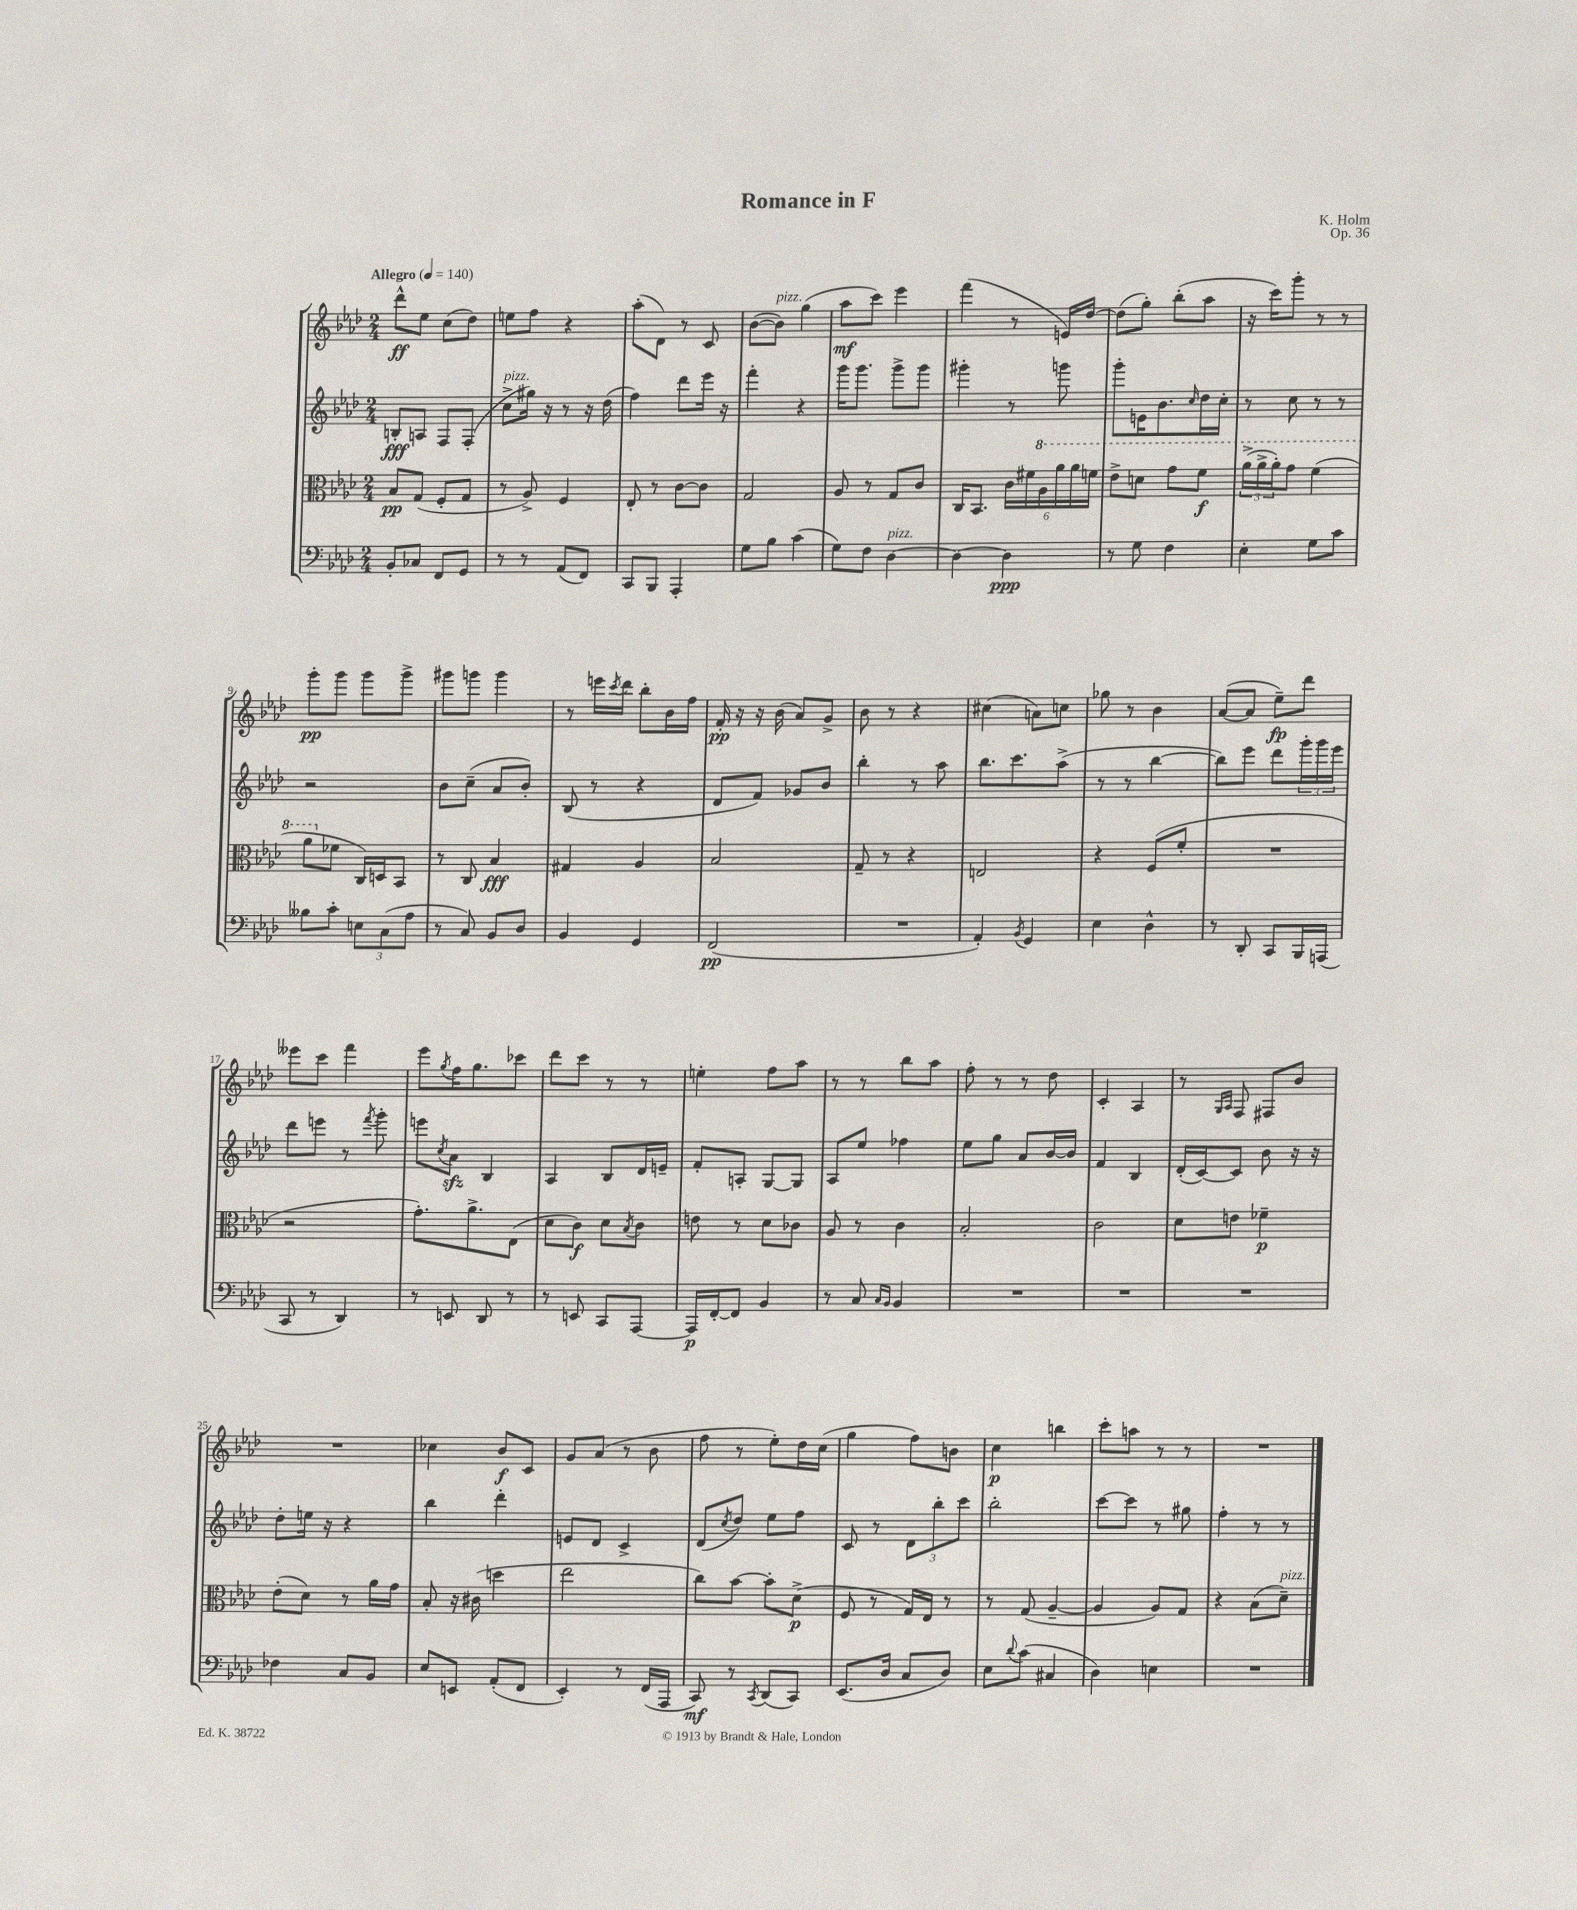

**kern	**kern	**kern	**kern
*staff4	*staff3	*staff2	*staff1
*clefF4	*clefC3	*clefG2	*clefG2
*k[b-e-a-d-]	*k[b-e-a-d-]	*k[b-e-a-d-]	*k[b-e-a-d-]
*M2/4	*M2/4	*M2/4	*M2/4
*MM140	*MM140	*MM140	*MM140
8BB-'	8B-	8B'	8ddd-^^
8C-	(8G	8A	8ee-
8FF	8F'	8F	(8cc
8GG	8G	(8F'	8dd-)
=	=	=	=
8r	8r	8cc^	8ee
8r	8A-^)	16gg#)	8ff
.	.	16r	.
(8AA-	4F	8r	4r
8FF)	.	16r	.
.	.	(16dd-	.
=	=	=	=
8CC	8E-'	4ff)	(8aa-'
8BBB-	8r	.	8d-)
4AAA-'	[8c	8ddd-	8r
.	8c]	16eee-	8c
.	.	16r	.
=	=	=	=
8G	2G	4fff'	([8b-
8B-	.	.	8b-])
(4c	.	4r	(4gg
=	=	=	=
8G)	8A-	16ggg	8aa-
.	.	8.ggg	.
8F	8r	.	8ccc)
[4D-	8G	8ggg^	4eee-
.	8c	8ggg	.
=	=	=	=
4D-_	16C	4ggg#'	(4fff
.	8.BB-	.	.
4D-]	24c	8r	8r
.	24f#	.	.
.	24a-	.	.
.	24aa-	8ggg	16e)
.	24aa-	.	.
.	.	.	[16dd-
.	24ff	.	.
=	=	=	=
8r	8ee-^	8ggg'	(8dd-]
8G	8dd	16e	8gg')
.	.	8.b-	.
4F	8gg	.	(8bb-'
.	.	16qqcc	.
.	8ff	16dd-	8aa-
.	.	16cc'	.
=	=	=	=
4E-'	(24aa-^	8r	16r
.	24aa-^	.	.
.	.	.	16ccc)
.	24aa-')	.	.
.	8gg	8cc	8ggg'
8G	(4ff	8r	8r
8c	.	8r	8r
=	=	=	=
8B--	8aa-	2r	8ggg'
8c'	8f-	.	8ggg
12E	16C)	.	8ggg
.	16D	.	.
(12C	.	.	.
.	8BB-	.	8ggg^
12A-	.	.	.
=	=	=	=
8r	8r	8b-	8ggg#
8C)	8C	(8cc~	8ggg
8BB-	4B-	8a-	4ggg
8D-	.	8b-')	.
=	=	=	=
4BB-	4G#	(8B-	8r
.	.	8r	16eee
.	.	.	8qccc
.	.	.	16ddd-
4GG	4A-	4r	8bb-'
.	.	.	16b-
.	.	.	16ff
=	=	=	=
(2FF	2B-	8d-	16f'
.	.	.	16r
.	.	8f)	16r
.	.	.	(16b-
.	.	8g-	8a-)
.	.	8b-	8g^
=	=	=	=
2r	8G~	4bb-'	8b-
.	8r	.	8r
.	4r	8r	4r
.	.	8aa-	.
=	=	=	=
4AA-')	2E	8.bb-	(4cc#
.	.	8.ccc	.
8qBB-	.	.	.
4GG	.	.	8a)
.	.	(8aa-^	8cc
=	=	=	=
4E-	4r	8r	8gg-
.	.	8r	8r
4D-^^	(8F	[4bb-	4b-
.	8f'	.	.
=	=	=	=
8r	2r	8bb-])	([8a-
8DD-'	.	8eee-	8a-]
8CC	.	8ddd-	8ee-~)
16BBB-	.	24ggg'	8ddd-
.	.	24ggg	.
(16AAA	.	.	.
.	.	24eee-	.
=	=	=	=
8CC	2r	8ddd-	8eee--
8r	.	8eee	8ccc
4DD-)	.	8r	4fff
.	.	8qfff	.
.	.	8ggg'	.
=	=	=	=
8r	8.g')	8eee	8eee-
.	.	8qcc	8qgg
8EE	.	8a-	16ff
.	8.a-^	.	8.gg
8DD-	.	4B-	.
8r	(8E-	.	8ccc-
=	=	=	=
8r	8d-	4A-	8ddd-
8EE	8c)	.	8ccc
8CC	8d-	8B-	8r
.	8qB-	.	.
[8AAA-	8c	16d-	8r
.	.	16e~	.
=	=	=	=
16AAA-]	8e	8f'	4ee'
[16FF'	.	.	.
8FF]	8r	8A'	.
4BB-	8d-	[8G	8ff
.	8c-	8G]	8aa-
=	=	=	=
8r	8A-	8A-	8r
8C	8r	8ee-	8r
16qqC	.	.	.
16qqBB-	.	.	.
4BB-	4c	4ff-	8bb-
.	.	.	8aa-
=	=	=	=
2r	2B-'	8ee-	8ff'
.	.	8gg	8r
.	.	8a-	8r
.	.	[16b-	8dd-
.	.	16b-]	.
=	=	=	=
2r	2c	4f	4c'
.	.	4B-	4A-
=	=	=	=
2r	8d-	(16d-'	8r
.	.	[16c)	.
.	.	.	16qqG
.	.	.	16qqA-
.	8e	8c]	8F
.	4f-~	8b-	8F#
.	.	16r	8b-
.	.	16r	.
=	=	=	=
4F-	(8e-'	8dd-'	2r
.	8d-)	16ee	.
.	.	16r	.
8C	8r	4r	.
8BB-	16a-	.	.
.	16g	.	.
=	=	=	=
8E-	8B-'	4bb-	4cc-
8EE	16r	.	.
.	(16c#	.	.
(8AA-'	4dd	4ddd-'	8b-
8FF	.	.	8c
=	=	=	=
4EE-')	2ee-	8e	8g
.	.	8d-	(8a-
8r	.	4c^	8r
(16FF	.	.	8b-
16AAA-	.	.	.
=	=	=	=
8CC)	8cc)	(8d-	8ff
.	.	8qcc	.
8r	[8b-	8dd-)	8r
8qCC	.	.	.
(8DD-	8b-']	8ee-	8ee-')
8CC)	(8d-^	8ff	16dd-
.	.	.	(16cc
=	=	=	=
(8.EE-	8F	8c	4gg
.	8r	8r	.
16D-	.	.	.
8C	16G)	12d-	8ff)
.	16E-	.	.
.	.	12bb-'	.
8D-)	8r	.	8b
.	.	12ccc	.
=	=	=	=
8E-	8r	2bb-'	4cc
8qqd-	.	.	.
(8c	(8G	.	.
4C#	[4A-~	.	4bb
=	=	=	=
4D-)	4A-]	[8ccc	8ccc'
.	.	8ccc]	8aa
4E	8A-)	8r	8r
.	8G	8gg#	8r
=	=	=	=
2r	4r	4ff'	2r
.	(8B-	8r	.
.	8d-~)	8r	.
==	==	==	==
*-	*-	*-	*-
